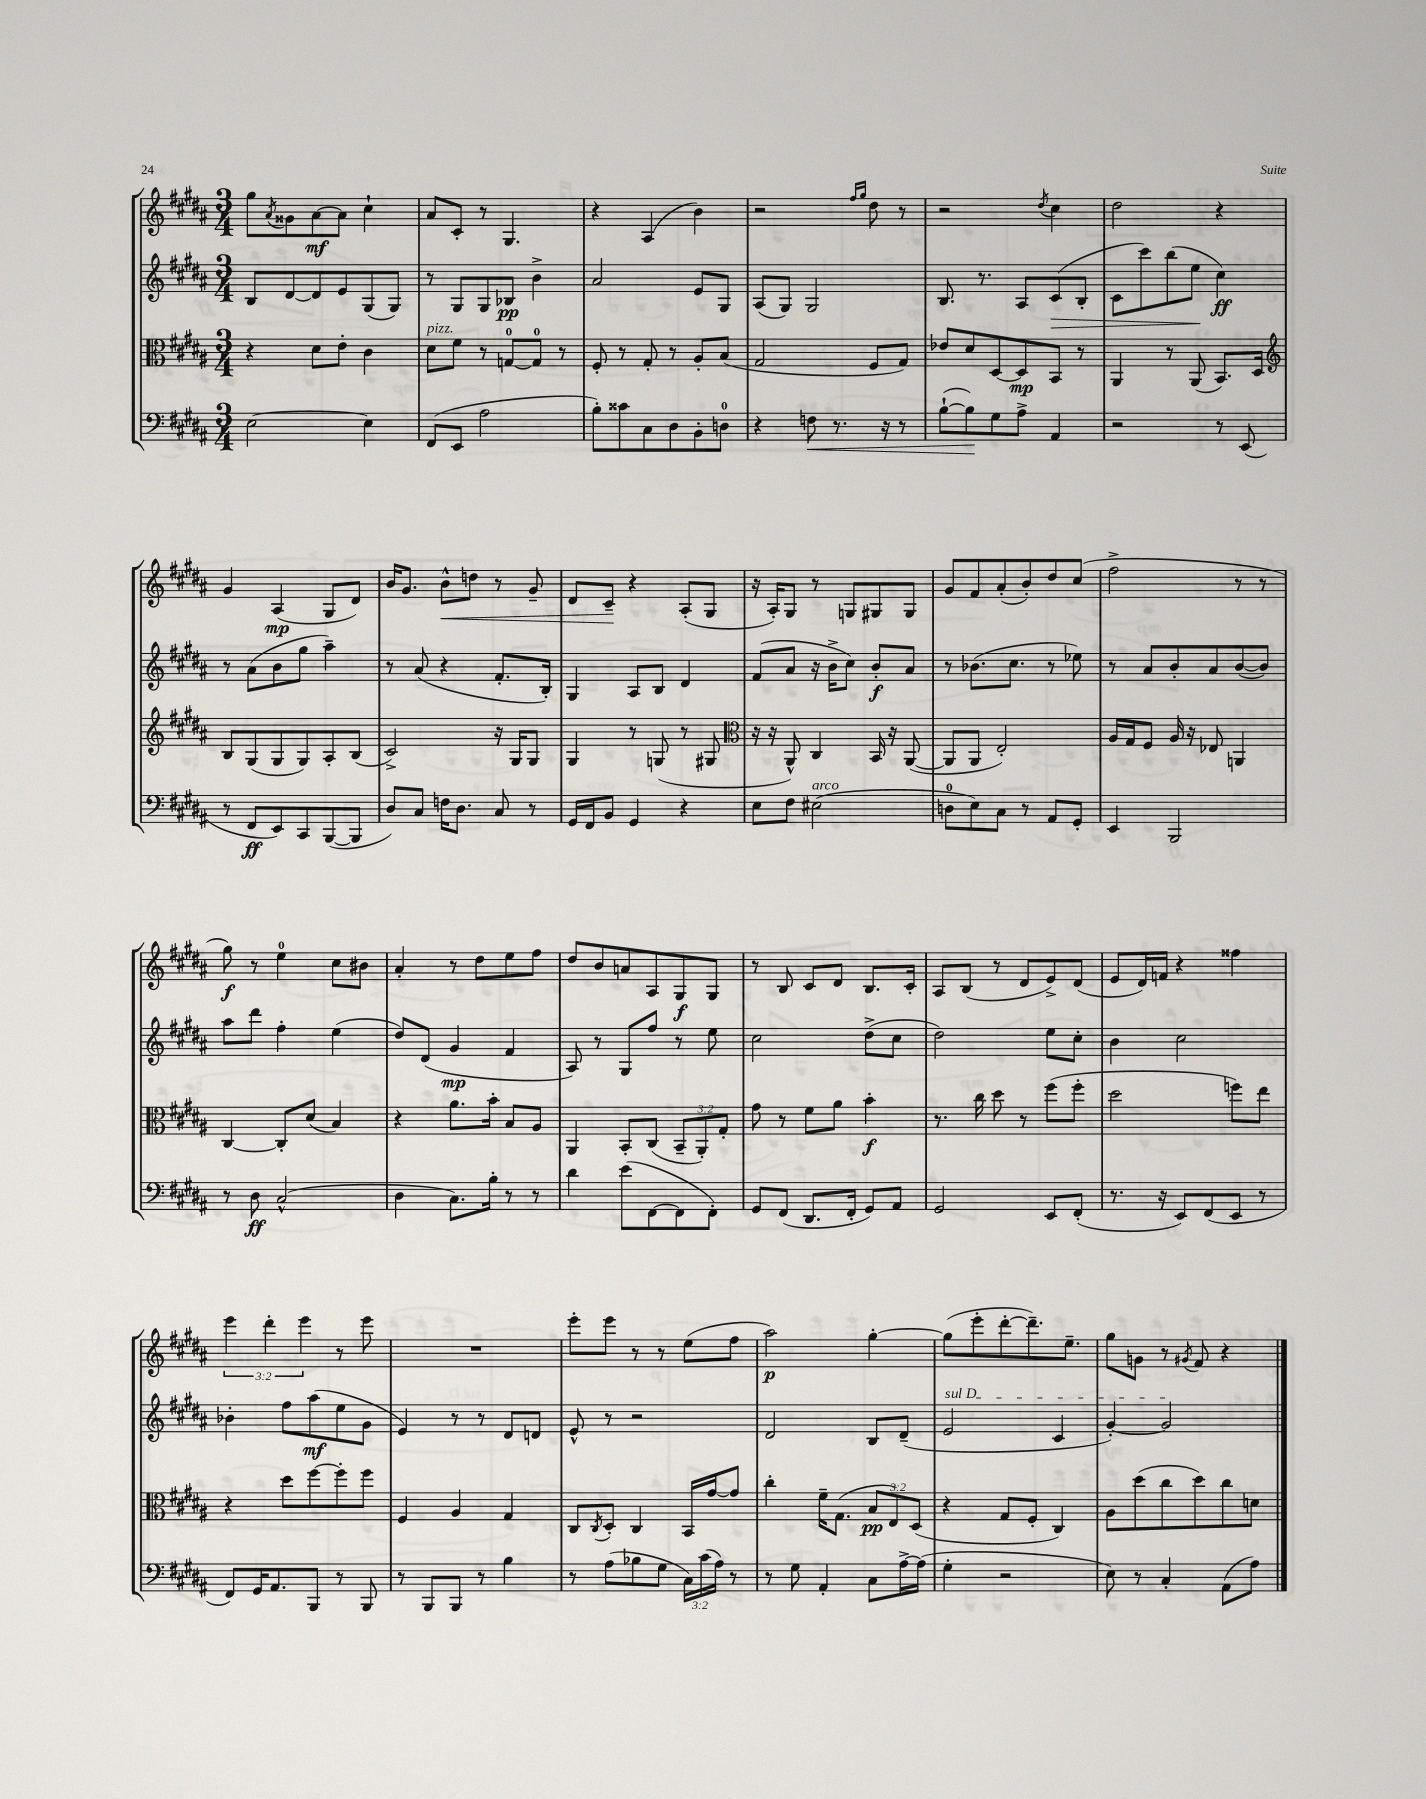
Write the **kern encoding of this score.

**kern	**kern	**kern	**kern
*staff4	*staff3	*staff2	*staff1
*clefF4	*clefC3	*clefG2	*clefG2
*k[f#c#g#d#a#]	*k[f#c#g#d#a#]	*k[f#c#g#d#a#]	*k[f#c#g#d#a#]
*M3/4	*M3/4	*M3/4	*M3/4
[2E	4r	8B	8gg#
.	.	.	8qa#
.	.	[8d#	8g##
.	8d#	8d#]	[8a#
.	8e'	8e	8a#]
4E]	4c#	(8G#	4cc#`
.	.	8G#)	.
=	=	=	=
(8FF#	8d#	8r	8a#
8EE	8f#	8G#	8c#'
2A#	8r	8G#	8r
.	[8G	8B-	4.G#
.	8G]	4b^	.
.	8r	.	.
=	=	=	=
8B')	8F#'	2a#	4r
8c##	8r	.	.
8C#	8G#'	.	(4A#
8D#	8r	.	.
8BB'	8A#'	8e	4b)
8D	(8B	8G#	.
=	=	=	=
4r	2G#	(8A#	2r
.	.	8G#)	.
8F	.	2G#	.
8.r	.	.	.
.	.	.	16qqff#
.	.	.	16qqgg#
.	8F#	.	8dd#
16r	.	.	.
8r	8G#)	.	8r
=	=	=	=
([8B`	8e-	8.B	2r
8B])	8d#	.	.
.	.	8.r	.
8G#	[8D#	.	.
8A#^	8D#]	8A#	.
.	.	.	8qdd#
4AA#	8BB	(8c#	4cc#
.	8r	8B'	.
=	=	=	=
2r	4AA#	8c#	2dd#
.	.	8ccc#)	.
.	8r	(8bb	.
.	(8AA#	8ee	.
8r	8.BB)	4cc#)	4r
(8EE	.	.	.
.	16D#	.	.
=	=	=	=
*	*clefG2	*	*
8r	8B	8r	4g#
8FF#	(8G#	(8a#	.
8EE)	8G#	8b	(4A#
8CC#	8G#)	8gg#	.
([8BBB	8A#'	4aa#~)	8G#
8BBB]	(8B	.	8d#)
=	=	=	=
8D#)	2c#^)	8r	16b
.	.	.	8.g#
8C#	.	(8a#	.
16F	.	4r	8b^^
8.D#	.	.	.
.	.	.	8dd
8C#	16r	8.f#'	8r
.	16G#	.	.
8r	8G#	.	8g#~
.	.	16B')	.
=	=	=	=
16GG#	4G#	4G#	8d#
16FF#	.	.	.
8BB	.	.	8c#~
4GG#	8r	8A#	4r
.	(8G	8B	.
4r	8r	4d#	(8A#'
.	8G#	.	8G#
=	=	=	=
*	*clefC3	*	*
8E	16r	(8f#	16r
.	16r	.	16A#')
8F#	8AA#^^)	8a#	8G#
(2E#	4C#	16r	8r
.	.	16b^	.
.	.	8cc#)	8G
.	16BB	8b'	8G#
.	16r	.	.
.	([8AA#	8a#	8G#
=	=	=	=
8D	8AA#]	8r	8g#
8E)	8AA#	(8.b-	8f#
8C#	2E')	.	(8a#'
.	.	8.cc#	.
8r	.	.	8b')
8AA#	.	8r	8dd#
8GG#'	.	8ee-)	(8cc#
=	=	=	=
4EE	16A#	8r	2ff#^
.	16G#	.	.
.	8F#	8a#	.
2BBB	16A#	8b'	.
.	16r	.	.
.	8E-	8a#	.
.	4AA	([8b	8r
.	.	8b])	8r
=	=	=	=
8r	[4C#	8aa#	8gg#)
8D#	.	8ddd#	8r
(2C#^^	8C#']	4ff#'	4ee
.	(8d#	.	.
.	4B)	(4ee	8cc#
.	.	.	8b#
=	=	=	=
4D#	4r	8dd#)	4a#'
.	.	(8d#	.
8.C#)	8.a#	4g#	8r
.	.	.	8dd#
16B'	16b'	.	.
8r	8B	4f#	8ee
8r	8A#	.	8ff#
=	=	=	=
4d#	4AA#	8A#)	8dd#
.	.	8r	8b
(8e	8BB'	8G#	8a
[8FF#	(8C#	8ff#	8A#
8FF#]	12BB~	8r	8G#
.	12AA#')	.	.
8FF#')	.	8ee	8G#
.	12G#'	.	.
=	=	=	=
8GG#	8g#	2cc#	8r
(8FF#	8r	.	8B
8.DD#	8f#	.	8c#
.	8a#	.	8d#
16FF#'	.	.	.
8GG#)	4b'	(8dd#^	8.B
8AA#	.	8cc#	.
.	.	.	16c#'
=	=	=	=
2GG#	8.r	2dd#)	8A#
.	.	.	(8B
.	16cc#	.	.
.	8dd#	.	8r
.	8r	.	8d#
8EE	(8ff#	8ee	8e^)
(8FF#'	8ff#'	8cc#'	(8d#
=	=	=	=
8.r	2dd#	4b	8e
.	.	.	16d#)
16r	.	.	16f
8EE)	.	2cc#	4r
(8FF#	.	.	.
8EE	8ff)	.	4ff##
8r	8ee	.	.
=	=	=	=
8FF#)	4r	4b-'	6eee
16GG#	.	.	.
.	.	.	6ddd#'
8.AA#	.	.	.
.	8dd#	8ff#	.
.	.	.	6eee
8BBB	[8ff#	(8aa#	.
8r	8ff#']	8ee	8r
8BBB	8ff#	8g#	8eee
=	=	=	=
8r	4F#	4e)	2.r
8BBB	.	.	.
8BBB	4A#	8r	.
8r	.	8r	.
4B	4G#	8d#	.
.	.	8d	.
=	=	=	=
8r	8C#	8e^^	8eee'
.	8qC#	.	.
(8A#	8D#'	8r	8eee
8B-	4C#	2r	8r
8G#	.	.	8r
24C#)	16BB	.	(8ee
(24c#	.	.	.
.	[16g#	.	.
24A#)	.	.	.
8r	8g#]	.	8ff#
=	=	=	=
8r	4cc#'	2d#	2aa#)
8G#	.	.	.
4AA#'	16f#~	.	.
.	(8.G#	.	.
8C#	12B	8B	[4gg#'
.	12E)	.	.
[16A#^	.	(8d#~	.
.	(12D#	.	.
(16A#]	.	.	.
=	=	=	=
4G#'	4r	2e	(8gg#]
.	.	.	8eee'
2r	8G#	.	[8ddd#'
.	8F#'	.	8.ddd#~])
.	4C#)	4c#	.
.	.	.	8.ee~
=	=	=	=
8E)	8A#	[4g#')	8gg#
8r	(8dd#	.	8g
4C#'	8cc#	2g#]	8r
.	.	.	8qg#
.	8dd#)	.	8f#
(8AA#	8cc#	.	4r
8A#)	8d	.	.
==	==	==	==
*-	*-	*-	*-
